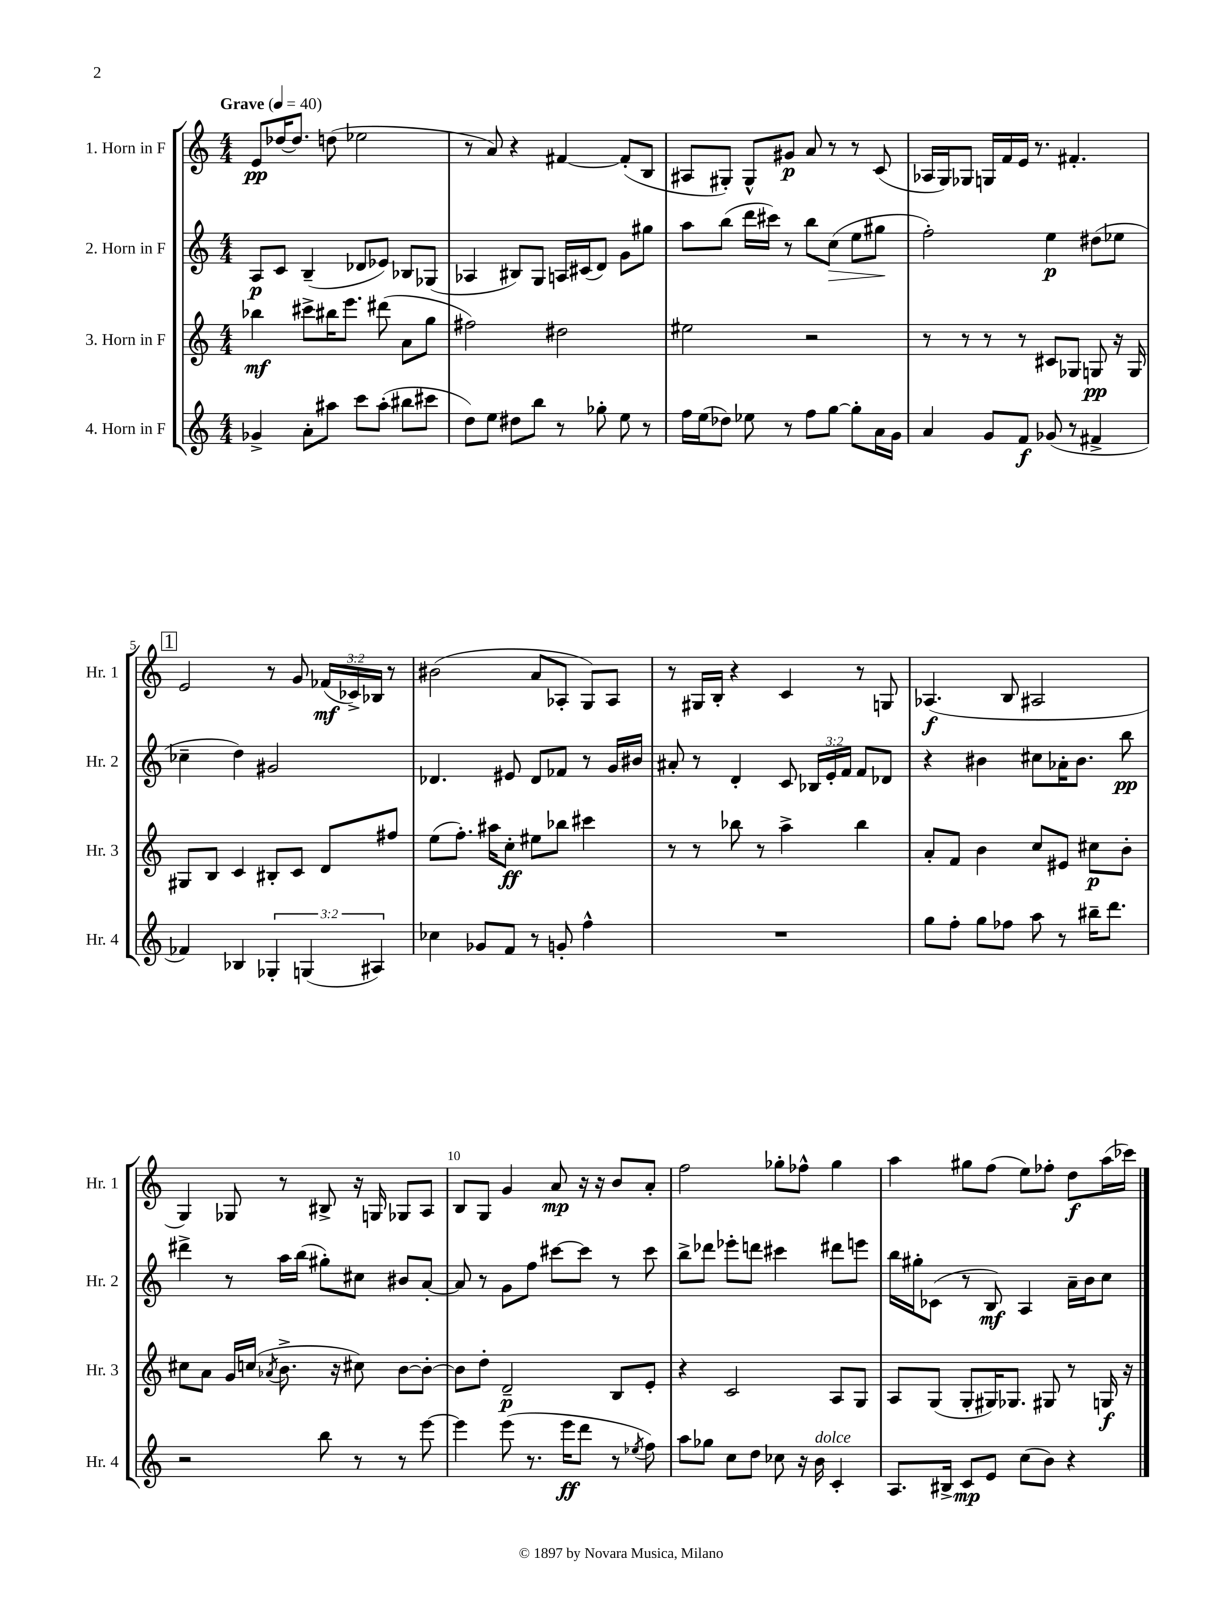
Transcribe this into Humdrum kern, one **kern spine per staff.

**kern	**dynam	**kern	**dynam	**kern	**dynam	**kern	**dynam
*part4	*part4	*part3	*part3	*part2	*part2	*part1	*part1
*staff4	*staff4	*staff3	*staff3	*staff2	*staff2	*staff1	*staff1
*I"4. Horn in F	*	*I"3. Horn in F	*	*I"2. Horn in F	*	*I"1. Horn in F	*
*I'Hr. 4	*	*I'Hr. 3	*	*I'Hr. 2	*	*I'Hr. 1	*
*clefG2	*	*clefG2	*	*clefG2	*	*clefG2	*
*k[]	*	*k[]	*	*k[]	*	*k[]	*
*M4/4	*	*M4/4	*	*M4/4	*	*M4/4	*
*MM40	*	*MM40	*	*MM40	*	*MM40	*
=1	=1	=1	=1	=1	=1	=1	=1
!	!	!	!	!	!	!LO:TX:a:B:t=Grave	!
4g-X^/	.	4bb-X\	mf	8A/L	p	8e/L	pp
.	.	.	.	8c/J	.	[16dd-X/K	.
.	.	.	.	.	.	8.dd-/J]	.
8a'\L	.	8ccc#X^\L	.	(4B~/	.	.	.
8aa#X\J	.	16bb#X\K	.	.	.	(8ddn\	.
.	.	8.eee\J	.	.	.	.	.
8ccc\L	.	.	.	8d-X/L	.	2ee-X\	.
(8aa#'\J	.	(8ddd#X\	.	8e-X/J)	.	.	.
8bb#X\L	.	8a\L	.	8B-X/L	.	.	.
8ccc#X\J	.	8gg\J	.	(8G-X/J	.	.	.
=2	=2	=2	=2	=2	=2	=2	=2
8dd\L)	.	2ff#X\)	.	4A-X/	.	8r	.
8ee\J	.	.	.	.	.	8a/)	.
8dd#X\L	.	.	.	8B#X/L)	.	4r	.
8bb\J	.	.	.	8G/J	.	.	.
8r	.	2dd#X\	.	16An/LL	.	[4f#X/	.
.	.	.	.	(16c#X/J	.	.	.
8gg-X'\	.	.	.	8d/J)	.	.	.
8ee\	.	.	.	8g\L	.	(8f#'/L]	.
8r	.	.	.	8gg#X\J	.	8B/J	.
=3	=3	=3	=3	=3	=3	=3	=3
16ff\LL	.	2ee#X\	.	8aa\L	.	8A#X/L	.
(16ee\J	.	.	.	.	.	.	.
8dd-X\J)	.	.	.	(8bb\J	.	8G#X'/J)	.
8ee-X\	.	.	.	16ddd\LL	.	8G#^^/L	.
.	.	.	.	16ccc#X\JJ)	.	.	.
8r	.	.	.	8r	.	8g#X/J	p
8ff\L	.	2r	.	8bb\L	.	8a/	.
!	!	!	!	!	!LO:HP:b	!	!
[8gg\J	.	.	.	(8cc\J	>	8r	.
8gg'\L]	.	.	.	8ee\L	.	8r	.
16a\L	.	.	.	8gg#X\J	.	(8c/	.
16g\JJ	.	.	.	.	.	.	.
.	.	.	.	.	]	.	.
=4	=4	=4	=4	=4	=4	=4	=4
4a/	.	8r	.	2ff'\)	.	16A-X/LL	.
.	.	.	.	.	.	16G/J)	.
.	.	8r	.	.	.	8G-X/J	.
8g/L	.	8r	.	.	.	16Gn/LL	.
.	.	.	.	.	.	16f/	.
8f/J	f	8r	.	.	.	16e/JJ	.
.	.	.	.	.	.	8.r	.
(8g-X/	.	8c#X/L	.	4ee\	p	.	.
8r	.	8G-X/J	.	.	.	4.f#X'/	.
4f#X^/	.	8Gn/	pp	(8dd#X\L	.	.	.
.	.	16r	.	8ee-X\J	.	.	.
.	.	16G/	.	.	.	.	.
!!LO:LB:g=z
!!LO:REH:place=s1:t=1
=5	=5	=5	=5	=5	=5	=5	=5
4f-X/)	.	8G#X/L	.	4cc-X~\	.	2e/	.
.	.	8B/J	.	.	.	.	.
4B-X/	.	4c/	.	4dd\)	.	.	.
6G-X'/	.	8B#X'/L	.	2g#X/	.	8r	.
.	.	8c/J	.	.	.	8g/	.
(6Gn/	.	.	.	.	.	.	.
.	.	8d/L	.	.	.	(24f-X/LL	mf
.	.	.	.	.	.	24c-X^/)	.
6A#X/)	.	.	.	.	.	24B-X/JJ	.
.	.	8ff#X/J	.	.	.	8r	.
=6	=6	=6	=6	=6	=6	=6	=6
4cc-X\	.	(8ee\L	.	4.d-X/	.	(2b#X\	.
.	.	8.ff'\J)	.	.	.	.	.
8g-X/L	.	.	.	.	.	.	.
.	.	16aa#X\KL	.	.	.	.	.
8f/J	.	8cc'\J	ff	8e#X/	.	.	.
8r	.	8ee#X\L	.	8d-/L	.	8a/L	.
8gn'/	.	8bb-X\J	.	8f-X/J	.	8A-X'/J	.
4ff^^\	.	4ccc#X\	.	8r	.	8G/L)	.
.	.	.	.	16g/LL	.	8A-/J	.
.	.	.	.	16b#X/JJ	.	.	.
=7	=7	=7	=7	=7	=7	=7	=7
1r	.	8r	.	8a#X'/	.	8r	.
.	.	8r	.	8r	.	16G#X/LL	.
.	.	.	.	.	.	16B'/JJ	.
.	.	8bb-X\	.	4d'/	.	4r	.
.	.	8r	.	.	.	.	.
.	.	4aa^\	.	8c/	.	4c/	.
.	.	.	.	24B-X/LL	.	.	.
.	.	.	.	24e'/	.	.	.
.	.	.	.	24f/JJ	.	.	.
.	.	4bb-\	.	8f/L	.	8r	.
.	.	.	.	8d-X/J	.	8Gn/	.
=8	=8	=8	=8	=8	=8	=8	=8
8gg\L	.	8a'/L	.	4r	.	(4.A-X/	f
8ff'\J	.	8f/J	.	.	.	.	.
8gg\L	.	4b\	.	4b#X\	.	.	.
8ff-X\J	.	.	.	.	.	8B/	.
8aa\	.	8cc/L	.	8cc#X\L	.	2A#X/	.
8r	.	8e#X/J	.	16a-X'\K	.	.	.
.	.	.	.	8.b#\J	.	.	.
16bb#X~\KL	.	8cc#X\L	p	.	.	.	.
8.ddd\J	.	.	.	.	.	.	.
.	.	8b'\J	.	8bb\	pp	.	.
!!LO:LB:g=z
=9	=9	=9	=9	=9	=9	=9	=9
2r	.	8cc#X\L	.	4ddd#X^\	.	4G/)	.
.	.	8a\J	.	.	.	.	.
.	.	16g/LL	.	8r	.	8G-X/	.
.	.	(16ccn/JJ	.	.	.	.	.
.	.	8qa-X/	.	.	.	.	.
.	.	8.b^\	.	16aa\LL	.	8r	.
.	.	.	.	(16bb\JJ	.	.	.
8bb\	.	.	.	8gg#X'\L)	.	8B#X^/	.
.	.	16r	.	.	.	.	.
8r	.	8cc#X\)	.	8cc#X\J	.	16r	.
.	.	.	.	.	.	16Gn/	.
8r	.	[8b\L	.	8b#X/L	.	8G-X/L	.
[8eee\	.	8b'\J_	.	[8a'/J	.	8A/J	.
=10	=10	=10	=10	=10	=10	=10	=10
4eee\]	.	8b\L]	.	8a/]	.	8B/L	.
.	.	8dd'\J	.	8r	.	8G/J	.
(8eee\	.	2d~/	p	8g\L	.	4g/	.
8.r	.	.	.	8ff\J	.	.	.
.	.	.	.	[8ccc#X\L	.	8a/	mp
16eee\KL	ff	.	.	.	.	.	.
8ddd\J	.	.	.	8ccc#\J]	.	16r	.
.	.	.	.	.	.	16r	.
8r	.	8B/L	.	8r	.	8b/L	.
8qee-X/	.	.	.	.	.	.	.
8ff\)	.	8e'/J	.	8ccc#\	.	8a'/J	.
=11	=11	=11	=11	=11	=11	=11	=11
8aa\L	.	4r	.	8bb^\L	.	2ff\	.
8gg-X\J	.	.	.	8ddd-X\J	.	.	.
8cc\L	.	2c/	.	8eee-X'\L	.	.	.
8dd\J	.	.	.	8dddn\J	.	.	.
8cc-X\	.	.	.	4ccc#X\	.	8gg-X'\L	.
16r	.	.	.	.	.	8ff-X^^\J	.
!LO:TX:a:i:t=dolce	!	!	!	!	!	!	!
16b\	.	.	.	.	.	.	.
4c'/	.	8A/L	.	8ddd#X\L	.	4gg-\	.
.	.	8G/J	.	8eeen\J	.	.	.
=12	=12	=12	=12	=12	=12	=12	=12
8.A/L	.	8A/L	.	16bb\LL	.	4aa\	.
.	.	.	.	16gg#X'\J	.	.	.
.	.	(8G/J	.	(8c-X\J	.	.	.
16B#X^/Jk	.	.	.	.	.	.	.
8c/L	mp	8G'/L	.	8r	.	8gg#X\L	.
8e/J	.	16G#X/K)	.	8B/)	mf	(8ff\J	.
.	.	8.G-X/J	.	.	.	.	.
(8cc\L	.	.	.	4A/	.	8ee\L)	.
8b\J)	.	8G#X/	.	.	.	8ff-X'\J	.
4r	.	8r	.	16a~\LL	.	8dd\L	f
.	.	.	.	16b\J	.	.	.
.	.	16Gn/	f	8cc\J	.	(16aa\L	.
.	.	16r	.	.	.	16ccc-X\JJ)	.
==	==	==	==	==	==	==	==
*-	*-	*-	*-	*-	*-	*-	*-
